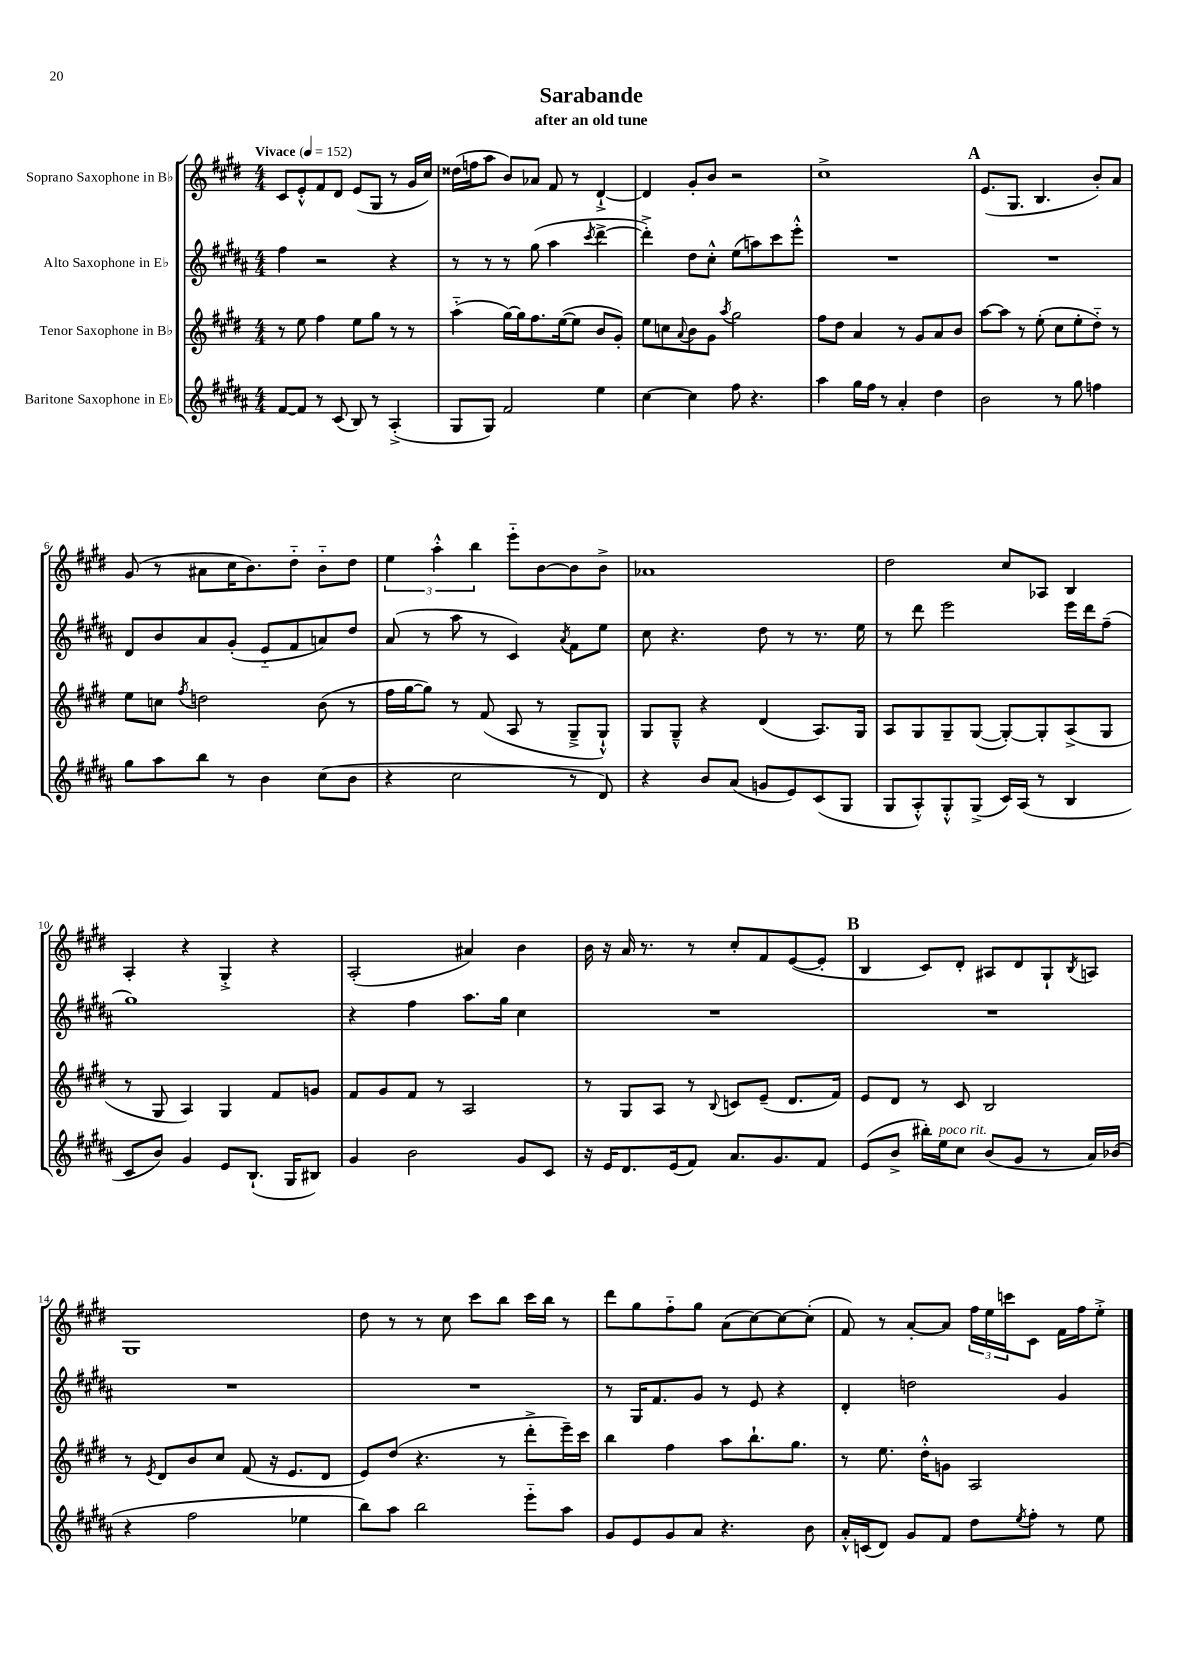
\header { title = "Sarabande" subtitle = "after an old tune" }
<<
\new StaffGroup <<
\new Staff = "s0" \with { instrumentName = "Soprano Saxophone in Bb" } {
    \clef treble \key e \major \numericTimeSignature \time 4/4 \tempo "Vivace" 4 = 152
    cis'8 e'8-.-^ fis'8 dis'8 e'8( gis8 r8 gis'16 cis''16) |
    disis''16( f''16 a''8 b'8) aes'8 fis'8 r8 dis'4~-!-> |
    dis'4 gis'8-. b'8 r2 |
    cis''1-> |
    \mark \markup { \bold "A" } e'8.( gis8. b4. b'8-.) a'8 |
    gis'8( r8 ais'8 cis''16 b'8.) dis''8-_ b'8-_ dis''8 |
    \tuplet 3/2 { e''4 a''4-.-^ b''4 } e'''8-_ b'8~ b'8 b'8-> |
    aes'1 |
    dis''2 cis''8 aes8 b4 |
    a4-. r4 gis4-.-> r4 |
    a2-.( ais'4) b'4 |
    b'16 r16 a'16 r8. r8 cis''8-. fis'8 e'8~( e'8-. |
    \mark \markup { \bold "B" } b4 cis'8) dis'8-. ais8 dis'8 gis8-! \acciaccatura { b8 } a8 |
    gis1 |
    dis''8 r8 r8 cis''8 cis'''8 b''8 cis'''16 b''16 r8 |
    dis'''8 gis''8 fis''8-_ gis''8 a'8( cis''8~) cis''8~ cis''8-.( |
    fis'8) r8 a'8~-. a'8 \tuplet 3/2 { fis''16 e''16 c'''16 } cis'8 fis'16 fis''16 e''8-.-> \bar "|." |
}
\new Staff = "s1" \with { instrumentName = "Alto Saxophone in Eb" } {
    \clef treble \key b \major \numericTimeSignature \time 4/4
    fis''4 r2 r4 |
    r8 r8 r8 gis''8( ais''4 \acciaccatura { cis'''8 } dis'''4~-> |
    dis'''4-.->) dis''8 cis''8-.-^ e''8( a''8) cis'''8 e'''8-.-^ |
    R1 |
    \mark \markup { \bold "A" } R1 |
    dis'8 b'8 ais'8 gis'8-.( e'8-_ fis'8 a'8) dis''8 |
    ais'8( r8 ais''8 r8 cis'4) \acciaccatura { ais'8 } fis'8 e''8 |
    cis''8 r4. dis''8 r8 r8. e''16 |
    r8 dis'''8 e'''2 e'''16 dis'''16 fis''8--( |
    gis''1) |
    r4 fis''4 ais''8. gis''16 cis''4 |
    R1 |
    \mark \markup { \bold "B" } R1 |
    R1 |
    R1 |
    r8 gis16 fis'8. gis'8 r8 e'8 r4 |
    dis'4-. d''2 gis'4 \bar "|." |
}
\new Staff = "s2" \with { instrumentName = "Tenor Saxophone in Bb" } {
    \clef treble \key e \major \numericTimeSignature \time 4/4
    r8 e''8 fis''4 e''8 gis''8 r8 r8 |
    a''4-_( gis''16~) gis''16 fis''8. e''16~( e''8 b'8 gis'8-.) |
    e''8 c''8 \appoggiatura { a'8 } b'8 gis'8 \acciaccatura { a''8 } gis''2 |
    fis''8 dis''8 a'4 r8 gis'8 a'8 b'8 |
    \mark \markup { \bold "A" } a''8~ a''8 r8 e''8-.( cis''8 e''8-. dis''8-_) r8 |
    e''8 c''8 \acciaccatura { fis''8 } d''2 b'8( r8 |
    fis''16 gis''16~ gis''8) r8 fis'8( a8 r8 gis8---> gis8-!-^) |
    gis8 gis8---^ r4 dis'4( a8.) gis16 |
    a8 gis8 gis8-- gis8~( gis8~-.) gis8-. a8->( gis8 |
    r8 gis8 a4) gis4 fis'8 g'8 |
    fis'8 gis'8 fis'8 r8 a2 |
    r8 gis8 a8 r8 \appoggiatura { b8 } c'8 e'8--( dis'8. fis'16) |
    \mark \markup { \bold "B" } e'8 dis'8 r8 cis'8 b2 |
    r8 \acciaccatura { e'8 } dis'8 b'8 cis''8 fis'8( r16 e'8. dis'8 |
    e'8) dis''8( r4. r8 dis'''8-.-> e'''16--) cis'''16 |
    b''4 fis''4 a''8 b''8.-! gis''8. |
    r8 e''8. dis''16-.-^ g'8 a2 \bar "|." |
}
\new Staff = "s3" \with { instrumentName = "Baritone Saxophone in Eb" } {
    \clef treble \key b \major \numericTimeSignature \time 4/4
    fis'8~ fis'8 r8 cis'8( b8) r8 ais4-.->( |
    gis8 gis8) fis'2 e''4 |
    cis''4~ cis''4 fis''8 r4. |
    ais''4 gis''16 fis''16 r8 ais'4-. dis''4 |
    \mark \markup { \bold "A" } b'2 r8 gis''8 f''4 |
    gis''8 ais''8 b''8 r8 b'4 cis''8( b'8 |
    r4 cis''2 r8 dis'8) |
    r4 b'8 ais'8( g'8 e'8) cis'8( gis8 |
    gis8 ais8-.-^) gis8-.-^ gis8->( cis'16) ais16( r8 b4 |
    cis'8 b'8) gis'4 e'8 b8.-!( gis16 bis8) |
    gis'4 b'2 gis'8 cis'8 |
    r16 e'16 dis'8. e'16( fis'8) ais'8. gis'8. fis'8 |
    \mark \markup { \bold "B" } e'8( b'8-> bis''16-.) e''16^\markup { \italic "poco rit." } cis''8 b'8( gis'8 r8 ais'16) bes'16( |
    r4 fis''2 ees''4 |
    b''8) ais''8 b''2 e'''8-_ ais''8 |
    gis'8 e'8 gis'8 ais'8 r4. b'8 |
    ais'16-.-^ c'16( dis'8) gis'8 fis'8 dis''8 \acciaccatura { e''8 } fis''8-. r8 e''8 \bar "|." |
}
>>
>>
